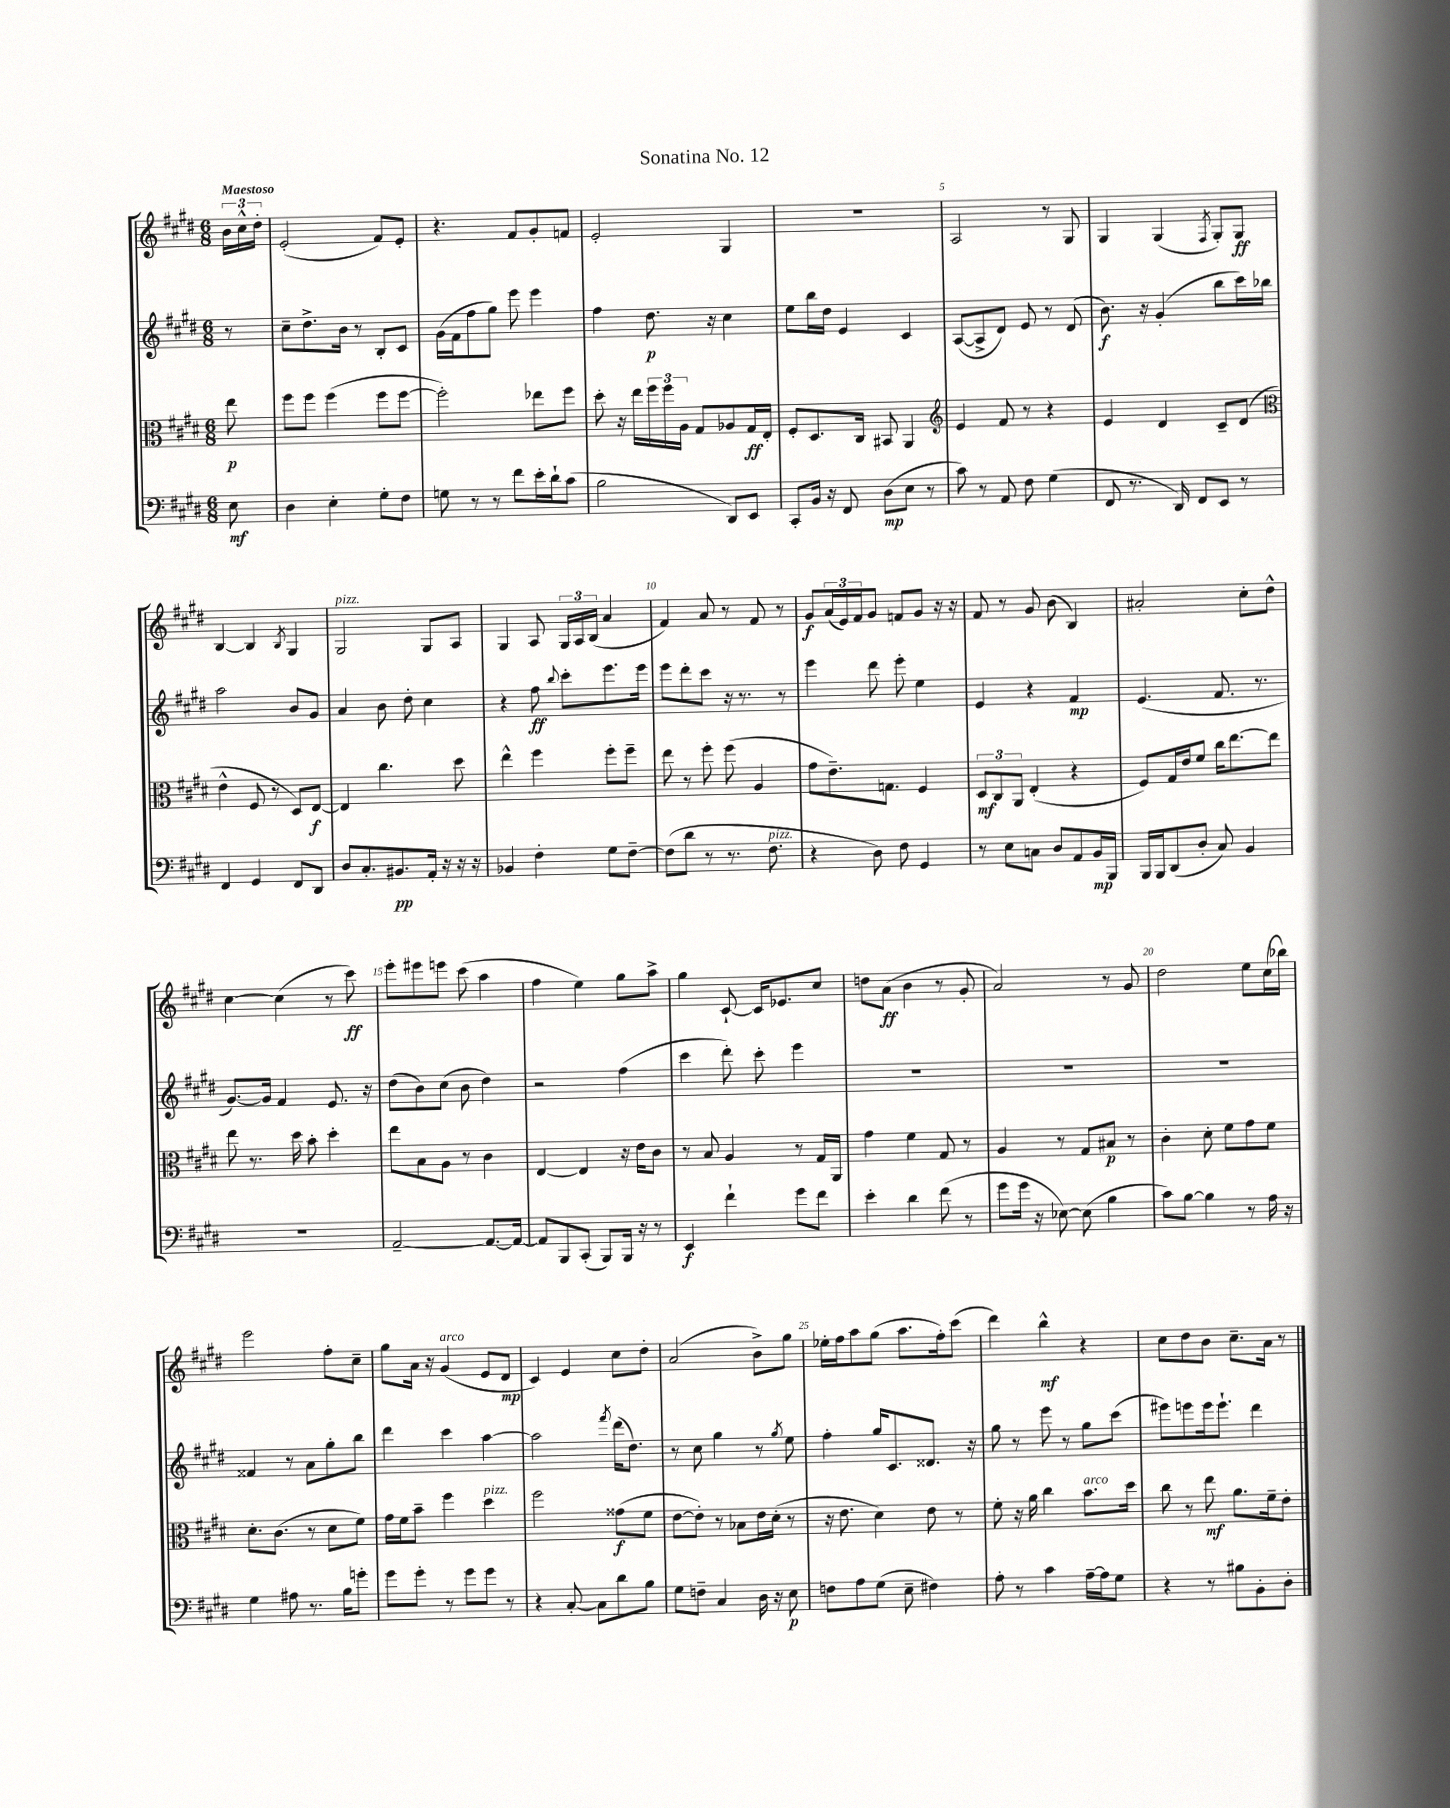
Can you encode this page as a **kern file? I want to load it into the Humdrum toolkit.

**kern	**dynam	**kern	**dynam	**kern	**dynam	**kern	**dynam
*part4	*part4	*part3	*part3	*part2	*part2	*part1	*part1
*staff4	*staff4	*staff3	*staff3	*staff2	*staff2	*staff1	*staff1
*clefF4	*	*clefC3	*	*clefG2	*	*clefG2	*
*k[f#c#g#d#]	*	*k[f#c#g#d#]	*	*k[f#c#g#d#]	*	*k[f#c#g#d#]	*
*M6/8	*	*M6/8	*	*M6/8	*	*M6/8	*
=	=	=	=	=	=	=	=
!	!	!	!	!	!	!LO:TX:a:B:t=Maestoso	!
8E\	mf	8ee\	p	8r	.	24b\LL	.
.	.	.	.	.	.	24cc#^^\	.
.	.	.	.	.	.	24dd#'\JJ	.
=1	=1	=1	=1	=1	=1	=1	=1
4D#\	.	8ff#\L	.	8cc#~\L	.	(2e'/	.
.	.	8ff#\J	.	8.dd#^\	.	.	.
4E'\	.	(4ff#\	.	.	.	.	.
.	.	.	.	16b\Jk	.	.	.
.	.	.	.	8r	.	.	.
8G#'\L	.	8ff#\L	.	8B'/L	.	8f#/L)	.
8F#\J	.	[8ff#\J	.	8c#/J	.	8e'/J	.
=2	=2	=2	=2	=2	=2	=2	=2
8Gn\	.	2ff#'\])	.	(16g#\LL	.	4.r	.
.	.	.	.	16f#\J	.	.	.
8r	.	.	.	8ff#\	.	.	.
8r	.	.	.	8gg#\J)	.	.	.
8f#\L	.	.	.	8eee\	.	8f#/L	.
16e'\L	.	8ee-X\L	.	4eee\	.	8g#'/	.
16d#`\J	.	.	.	.	.	.	.
(8c#\J	.	8ff#\J	.	.	.	8fn/J	.
=3	=3	=3	=3	=3	=3	=3	=3
2B\	.	8dd#'\	.	4ff#\	.	2e'/	.
.	.	16r	.	.	.	.	.
.	.	16ee\LL	.	.	.	.	.
.	.	24ff#\	.	8.dd#\	p	.	.
.	.	24ff#\	.	.	.	.	.
.	.	24A\JJ	.	.	.	.	.
.	.	8G#/L	.	.	.	.	.
.	.	.	.	16r	.	.	.
8DD#/L)	.	8A-X/	.	4cc#\	.	4G#/	.
8EE/J	.	16G#/L	ff	.	.	.	.
.	.	16E'/JJ	.	.	.	.	.
=4	=4	=4	=4	=4	=4	=4	=4
8CC#'/L	.	8F#'/L	.	8ee\L	.	2.r	.
16BB/Jk	.	8.D#/	.	16bb\L	.	.	.
16r	.	.	.	16dd#\JJ	.	.	.
8FF#/	.	.	.	4e/	.	.	.
.	.	16C#/Jk	.	.	.	.	.
(8D#\L	mp	8BB#X/	.	.	.	.	.
8E\J	.	4AA/	.	4c#/	.	.	.
8r	.	.	.	.	.	.	.
=5	=5	=5	=5	=5	=5	=5	=5
*	*	*clefG2	*	*	*	*	*
8c#\)	.	4e/	.	([8A/L	.	2A/	.
8r	.	.	.	8A^/]	.	.	.
8AA/	.	8f#/	.	8d#/J)	.	.	.
8F#\	.	8r	.	8e/	.	.	.
(4G#\	.	4r	.	8r	.	8r	.
.	.	.	.	(8d#/	.	8G#/	.
=6	=6	=6	=6	=6	=6	=6	=6
8FF#/	.	4e/	.	8.b\)	f	4G#/	.
8.r	.	.	.	.	.	.	.
.	.	.	.	16r	.	.	.
.	.	4d#/	.	(4g#'/	.	(4G#/	.
16DD#/)	.	.	.	.	.	.	.
8FF#/L	.	.	.	.	.	.	.
.	.	.	.	.	.	8qF#/	.
8EE/J	.	8c#~/L	.	8bb\L	.	8G#'/L)	.
8r	.	(8d#/J	.	16ccc#\L)	.	8G#/J	ff
.	.	.	.	16bb-X\JJ	.	.	.
!!LO:LB:g=z
=7	=7	=7	=7	=7	=7	=7	=7
*	*	*clefC3	*	*	*	*	*
4FF#/	.	4e^^\	.	2aa\	.	[4B/	.
4GG#/	.	8F#/	.	.	.	4B/]	.
.	.	8r	.	.	.	.	.
.	.	.	.	.	.	8qB/	.
8FF#/L	.	8D#/L)	.	8b/L	.	4G#/	.
8DD#/J	.	[8E/J	f	8g#/J	.	.	.
=8	=8	=8	=8	=8	=8	=8	=8
!	!	!	!	!	!	!LO:TX:a:i:t=pizz.	!
8D#/L	.	4E/]	.	4a/	.	2G#/	.
8.C#'/	.	.	.	.	.	.	.
.	.	4.cc#\	.	8b\	.	.	.
8.BB#X/	pp	.	.	.	.	.	.
.	.	.	.	8dd#'\	.	.	.
16AA'/Jk	.	.	.	4cc#\	.	8G#/L	.
16r	.	.	.	.	.	.	.
16r	.	8dd#\	.	.	.	8A/J	.
16r	.	.	.	.	.	.	.
=9	=9	=9	=9	=9	=9	=9	=9
4BB-X/	.	4ee^^\	.	4r	.	4G#/	.
4F#'\	.	4ff#\	.	8ff#\	ff	8A/	.
.	.	.	.	8qqbb/	.	.	.
.	.	.	.	8ccc#'\L	.	24G#/LL	.
.	.	.	.	.	.	24A/	.
.	.	.	.	.	.	(24B/JJ	.
8G#\L	.	8ff#'\L	.	8.eee\	.	4a/	.
[8F#~\J	.	8ff#~\J	.	.	.	.	.
.	.	.	.	16eee\Jk	.	.	.
=10	=10	=10	=10	=10	=10	=10	=10
(8F#\L]	.	8ee\	.	8eee\L	.	4f#/)	.
8d#\J	.	8r	.	8ddd#'\	.	.	.
8r	.	8ff#'\	.	8ccc#\J	.	8a/	.
8.r	.	(8ff#\	.	16r	.	8r	.
.	.	.	.	8.r	.	.	.
.	.	4A/	.	.	.	8f#/	.
!LO:TX:a:i:t=pizz.	!	!	!	!	!	!	!
8.F#\	.	.	.	.	.	.	.
.	.	.	.	8r	.	8r	.
=11	=11	=11	=11	=11	=11	=11	=11
4r	.	8g#\L	.	4eee\	.	8g#/L	f
.	.	8.e~\)	.	.	.	(24a/L	.
.	.	.	.	.	.	24e/)	.
.	.	.	.	.	.	24f#/J	.
8D#\)	.	.	.	8ddd#\	.	8g#/J	.
.	.	8.Gn\J	.	.	.	.	.
8F#\	.	.	.	8eee'\	.	8fn/L	.
4GG#/	.	4F#/	.	4ee\	.	8g#/J	.
.	.	.	.	.	.	16r	.
.	.	.	.	.	.	16r	.
=12	=12	=12	=12	=12	=12	=12	=12
8r	.	12D#/L	mf	4e/	.	8f#/	.
.	.	12C#/	.	.	.	.	.
8E\L	.	.	.	.	.	8r	.
.	.	12AA/J	.	.	.	.	.
8Cn\J	.	(4E'/	.	4r	.	8g#/	.
8D#/L	.	.	.	.	.	(8b\	.
8AA/	.	4r	.	4f#/	mp	4B/)	.
16BB/L	mp	.	.	.	.	.	.
16BBB/JJ	.	.	.	.	.	.	.
=13	=13	=13	=13	=13	=13	=13	=13
16BBB/LL	.	8F#/L)	.	(4.e/	.	2a#X'/	.
16BBB/J	.	.	.	.	.	.	.
(8DD#/	.	16G#/L	.	.	.	.	.
.	.	16e/J	.	.	.	.	.
8D#'/J	.	8f#/J	.	.	.	.	.
8C#/)	.	16cc#\KL	.	8.f#/	.	.	.
.	.	[8.ee\	.	.	.	.	.
4BB/	.	.	.	.	.	8cc#'\L	.
.	.	.	.	8.r	.	.	.
.	.	8ee\J]	.	.	.	8dd#^^\J	.
!!LO:LB:g=z
=14	=14	=14	=14	=14	=14	=14	=14
2.r	.	8ee\	.	[8.g#/L)	.	[4cc#\	.
.	.	8.r	.	.	.	.	.
.	.	.	.	16g#/Jk]	.	.	.
.	.	.	.	4f#/	.	(4cc#\]	.
.	.	16dd#\	.	.	.	.	.
.	.	8b'\	.	.	.	.	.
.	.	4dd#'\	.	8.e/	.	8r	.
.	.	.	.	.	.	8ccc#\)	ff
.	.	.	.	16r	.	.	.
=15	=15	=15	=15	=15	=15	=15	=15
[2AA~/	.	8ee\L	.	(8dd#\L	.	8eee'\L	.
.	.	8B\	.	8b\)	.	8eee#X\	.
.	.	8A\J	.	(8cc#\J	.	8eeen\J	.
.	.	8r	.	8b\	.	(8ccc#\	.
8.AA/L_	.	4c#\	.	4dd#\)	.	4aa\	.
16AA/Jk_	.	.	.	.	.	.	.
=16	=16	=16	=16	=16	=16	=16	=16
8AA/L]	.	[4E/	.	2r	.	4ff#\	.
8BBB/	.	.	.	.	.	.	.
(8CC#'/J	.	4E/]	.	.	.	4ee\)	.
8BBB/L)	.	.	.	.	.	.	.
16BBB/Jk	.	16r	.	(4ff#\	.	8gg#\L	.
16r	.	16e\KL	.	.	.	.	.
8r	.	8c#\J	.	.	.	8aa^\J	.
=17	=17	=17	=17	=17	=17	=17	=17
4EE/	f	8r	.	4ccc#\	.	4gg#\	.
.	.	8B/	.	.	.	.	.
4f#`\	.	4A/	.	8ddd#'\)	.	[8c#`/	.
.	.	.	.	8ccc#'\	.	16c#/KL]	.
.	.	.	.	.	.	8.e-X/	.
8g#\L	.	8r	.	4eee\	.	.	.
8f#\J	.	16G#/LL	.	.	.	8cc#/J	.
.	.	16AA/JJ	.	.	.	.	.
=18	=18	=18	=18	=18	=18	=18	=18
4e'\	.	4g#\	.	2.r	.	8ddn\L	.
.	.	.	.	.	.	(8a\J	ff
4d#\	.	4f#\	.	.	.	4b\	.
(8f#\	.	8G#/	.	.	.	8r	.
8r	.	8r	.	.	.	8g#'/	.
=19	=19	=19	=19	=19	=19	=19	=19
8g#\L	.	4A/	.	2.r	.	2a/)	.
16g#\Jk	.	.	.	.	.	.	.
16r	.	.	.	.	.	.	.
[8E-X\)	.	8r	.	.	.	.	.
(8E-\]	.	8G#/L	.	.	.	.	.
4B\	.	8B#X/J	p	.	.	8r	.
.	.	8r	.	.	.	8g#/	.
=20	=20	=20	=20	=20	=20	=20	=20
8c#\L)	.	4c#'\	.	2.r	.	2dd#\	.
[8B\J	.	.	.	.	.	.	.
4B\]	.	8d#'\	.	.	.	.	.
.	.	8f#\L	.	.	.	.	.
8r	.	8g#\	.	.	.	8ee\L	.
16A\	.	8f#\J	.	.	.	(16cc#\L	.
16r	.	.	.	.	.	16bb-X\JJ)	.
!!LO:LB:g=z
=21	=21	=21	=21	=21	=21	=21	=21
4G#\	.	8.d#'\L	.	4f##X/	.	2eee\	.
.	.	(8.c#\J	.	.	.	.	.
8A#X\	.	.	.	8r	.	.	.
8.r	.	8r	.	8a\L	.	.	.
.	.	8d#\L	.	8gg#'\	.	8ff#'\L	.
16B\KL	.	.	.	.	.	.	.
8gn'\J	.	8f#\J)	.	8bb\J	.	8cc#~\J	.
=22	=22	=22	=22	=22	=22	=22	=22
8g#\L	.	16g#\LL	.	4ddd#\	.	8gg#\L	.
.	.	16f#\J	.	.	.	.	.
8g#'\J	.	8b~\J	.	.	.	16a\Jk	.
.	.	.	.	.	.	16r	.
!	!	!	!	!	!	!LO:TX:a:i:t=arco	!
8r	.	4ff#\	.	4ccc#\	.	(4g#/	.
8g#\L	.	.	.	.	.	.	.
!	!	!LO:TX:a:i:t=pizz.	!	!	!	!	!
8g#\J	.	4dd#\	.	[4aa\	.	8e/L	.
8r	.	.	.	.	.	8d#/J	mp
=23	=23	=23	=23	=23	=23	=23	=23
4r	.	2ff#\	.	2aa\]	.	4c#/)	.
[8C#'/	.	.	.	.	.	4e/	.
8C#\L]	.	.	.	.	.	.	.
.	.	.	.	8qfff#/	.	.	.
8d#\	.	(8g##X\L	f	(16ddd#\KL	.	8cc#\L	.
.	.	.	.	8.dd#\J)	.	.	.
8B\J	.	8f#\J	.	.	.	8dd#'\J	.
=24	=24	=24	=24	=24	=24	=24	=24
8G#\L	.	[8e\L	.	8r	.	(2a/	.
8Fn~\J	.	8e'\J])	.	8cc#\	.	.	.
4C#/	.	8r	.	4gg#\	.	.	.
.	.	8B-X\L	.	.	.	.	.
16D#\	.	16e\L	.	8r	.	8b^\L)	.
16r	.	(16d#'\JJ	.	.	.	.	.
.	.	.	.	8qgg#/	.	.	.
8E\	p	8r	.	8ee\	.	8gg#\J	.
=25	=25	=25	=25	=25	=25	=25	=25
8Fn\L	.	16r	.	4ff#'\	.	16ee-X'\LL	.
.	.	8.e\	.	.	.	16ff#\J	.
8A\	.	.	.	.	.	8aa\	.
(8G#\J	.	4d#\)	.	16gg#/KL	.	(8gg#\J	.
.	.	.	.	8.c#/	.	.	.
8E~\	.	.	.	.	.	8.aa\L	.
4F#X\)	.	8e\	.	8.d##X/J	.	.	.
.	.	.	.	.	.	16ff#'\k)	.
.	.	8r	.	.	.	(8ccc#\J	.
.	.	.	.	16r	.	.	.
=26	=26	=26	=26	=26	=26	=26	=26
8A'\	.	8f#'\	.	8gg#\	.	4ddd#\)	.
8r	.	16r	.	8r	.	.	.
.	.	16a\	.	.	.	.	.
4c#\	.	4cc#\	.	8eee\	.	4bb^^\	mf
.	.	.	.	8r	.	.	.
!	!	!LO:TX:a:i:t=arco	!	!	!	!	!
[16A~\LL	.	8.b\L	.	8gg#\L	.	4r	.
16A\J]	.	.	.	.	.	.	.
8G#\J	.	.	.	(8ccc#\J	.	.	.
.	.	16dd#\Jk	.	.	.	.	.
=27	=27	=27	=27	=27	=27	=27	=27
4r	.	8cc#\	.	8eee#X\L)	.	8cc#\L	.
.	.	8r	.	8eeen\	.	8dd#\	.
8r	.	8ee\	mf	16eee\k	.	8b\J	.
.	.	.	.	8.eee`\J	.	.	.
8B#X\L	.	8.a\L	.	.	.	8.cc#~\L	.
8BB'\	.	.	.	4ddd#\	.	.	.
.	.	16f#~\k	.	.	.	16a\Jk	.
8D#'\J	.	8e'\J	.	.	.	8r	.
==	==	==	==	==	==	==	==
*-	*-	*-	*-	*-	*-	*-	*-
